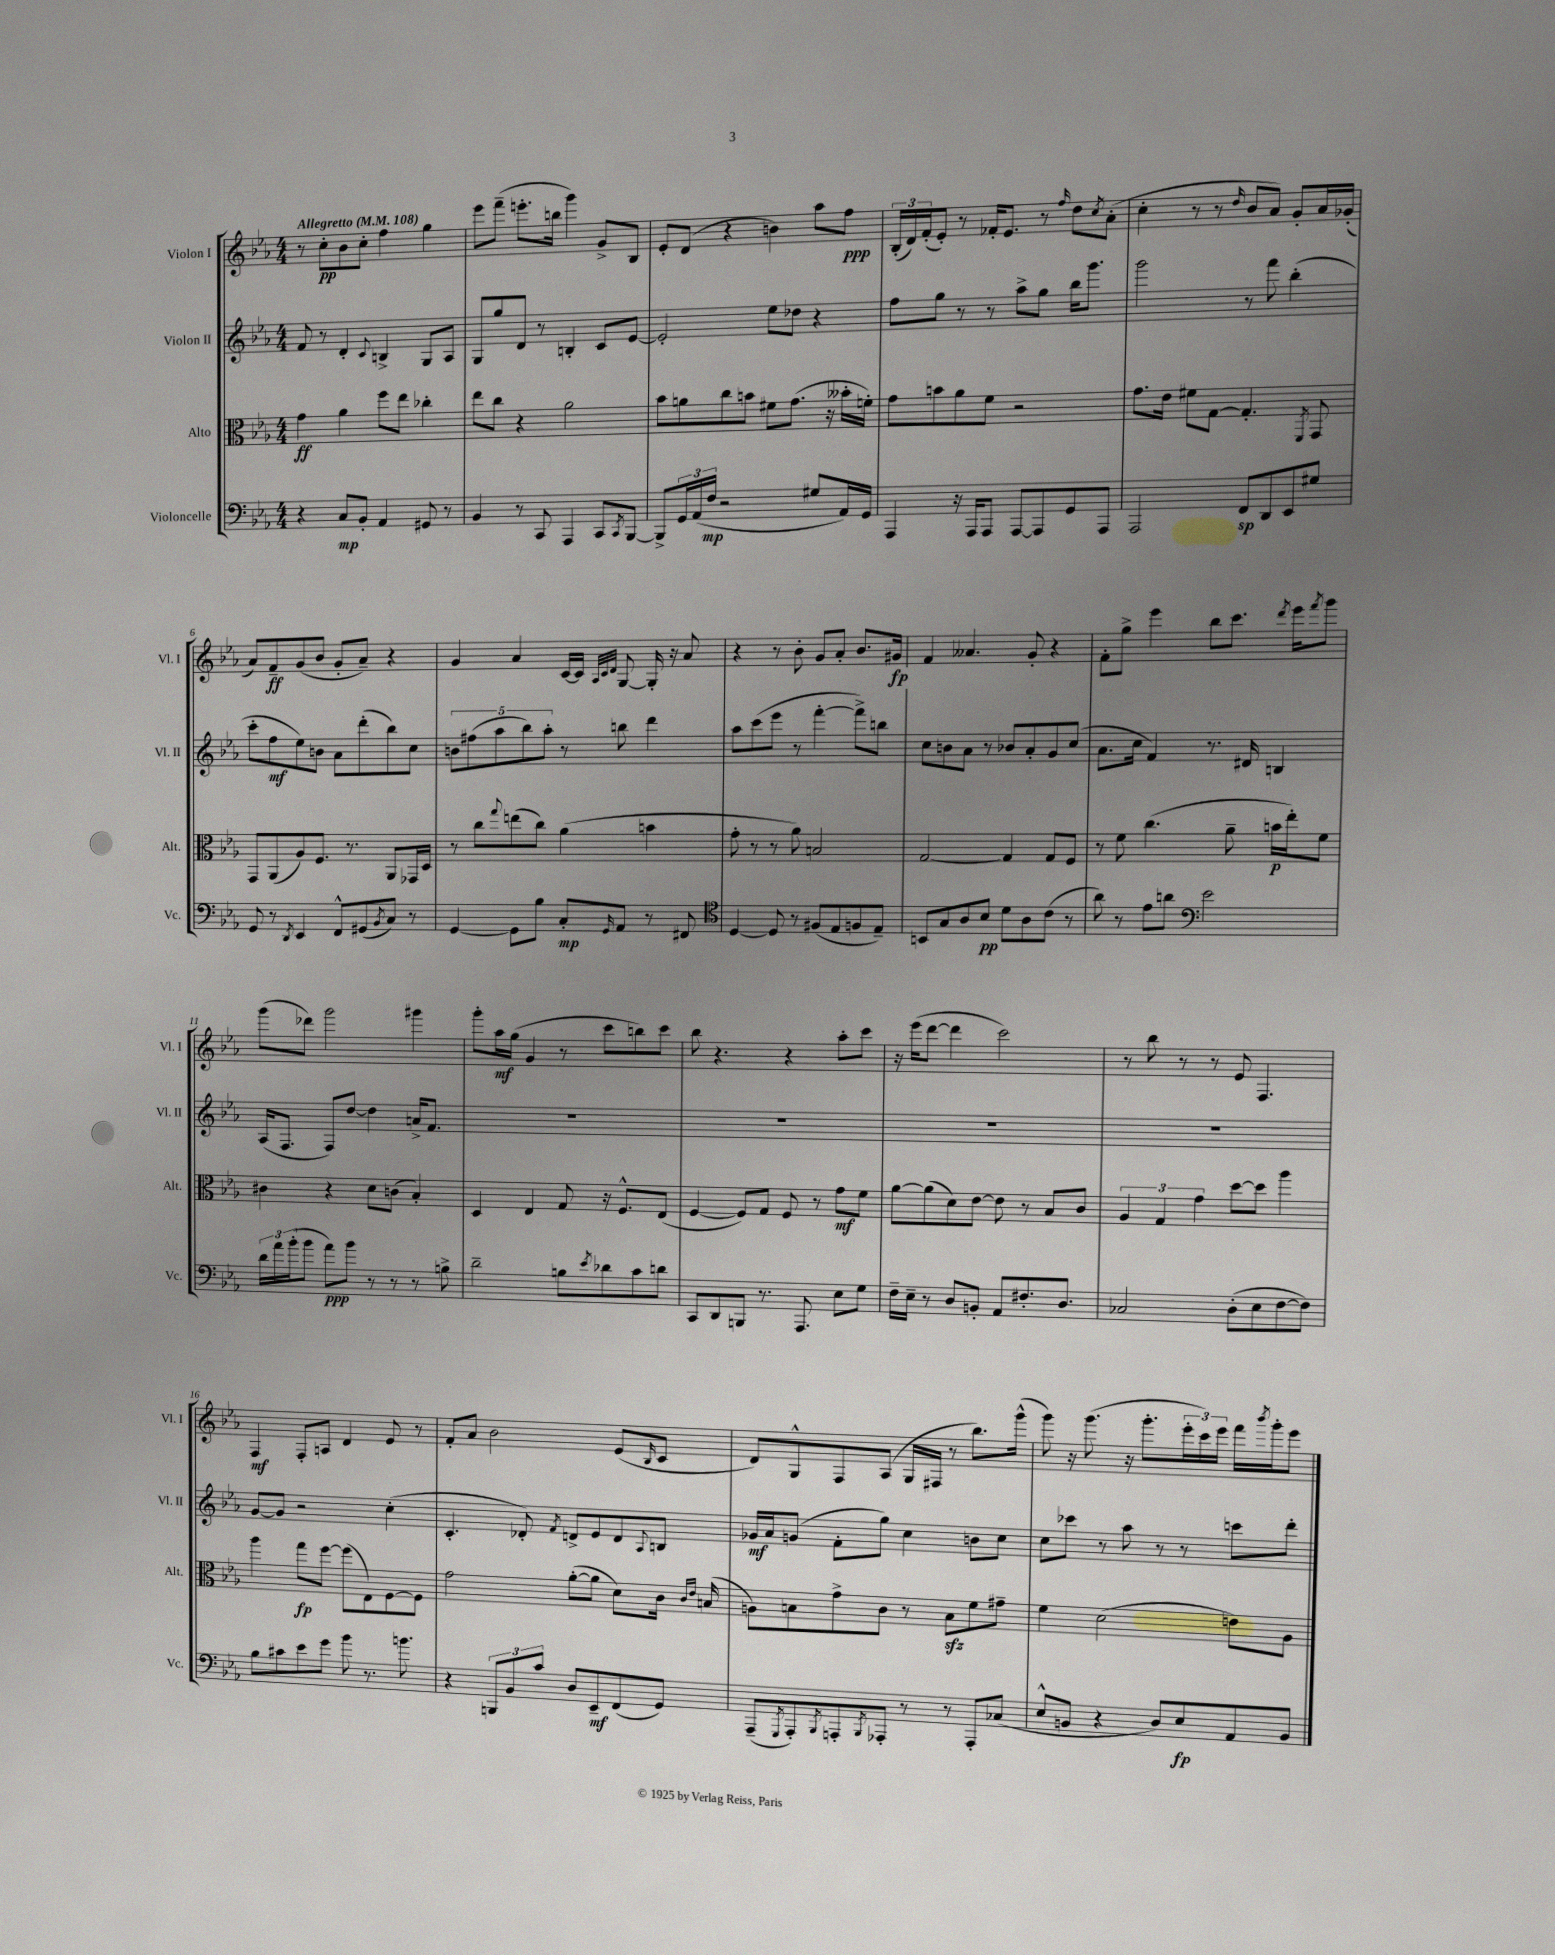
<<
\new StaffGroup <<
\new Staff = "s0" \with { instrumentName = "Violon I" shortInstrumentName = "Vl. I" } {
    \clef treble \key ees \major \numericTimeSignature \time 4/4 \tempo "Allegretto" 4 = 108
    r8 c''8-.\pp bes'8 c''8-. f''4 g''4 |
    ees'''8 f'''8--( e'''8.-. b''16 g'''4) g'8-> bes8 |
    ees'8-. d'8( r4 b'4) aes''8 f''8\ppp |
    \tuplet 3/2 { bes16-.( d'16) f'16-.( } ees'8-.) r8 fes'16-. ees'8. r8 \grace { f''16 } d''8 \acciaccatura { c''8 } aes'8-.( |
    c''4-. r8 r8 \grace { d''16 } bes'8 aes'8) g'8-. aes'16 ges'16-.( |
    aes'8) f'8--\ff g'8( bes'8 g'8-. aes'8--) r4 |
    g'4 aes'4 c'16~ c'16 \grace { aes32 c'32 d'32 } g8~ g16-. r16 aes'8 |
    r4 r8 bes'8-. g'8 aes'8-. bes'8. gis'16\fp |
    f'4 aeses'4. g'8-. r4 |
    f'8-. g''8-> ees'''4 bes''8 c'''8. \acciaccatura { d'''8 } ees'''16 \acciaccatura { f'''8 } g'''8 |
    g'''8( des'''8) g'''2 gis'''4 |
    g'''8-. aes''16\mf g''16( g'4 r8 c'''8 b''8) c'''8 |
    bes''8 r4. r4 aes''8-. c'''8 |
    r16 ees'''16( d'''8~ d'''4 c'''2) |
    r8 bes''8 r8 r8 ees'8 f4. |
    f4\mf f8-. a8 d'4 ees'8 r8 |
    f'8-. aes'8 bes'2 ees'8( \grace { bes16 } c'8 |
    d'8) g8-^ f8 aes8( g16 fis16 r8 bes''8.) g'''16-^( |
    g'''8) r16 g'''8.( r16 g'''8.-. \tuplet 3/2 { ees'''16-. c'''16) ees'''16 } f'''16 \acciaccatura { bes'''8 } g'''16-. ees'''8 \bar "|." |
}
\new Staff = "s1" \with { instrumentName = "Violon II" shortInstrumentName = "Vl. II" } {
    \clef treble \key ees \major \numericTimeSignature \time 4/4
    f'8 r8 d'4-. \appoggiatura { c'8 } b4-> g8 aes8 |
    g8 g''8 d'8 r8 b4-. c'8 ees'8~ |
    ees'2-. ees''8 des''8 r4 |
    f''8 g''8 r8 r8 aes''8-> g''8 bes''16 g'''8. |
    g'''2 r8 f'''8 bes''4-.( |
    c'''8-. f''8\mf ees''8) b'8 aes'8 d'''8-.( bes''8) c''8 |
    \tuplet 5/4 { b'8 fis''8( aes''8 bes''8) aes''8-. } r8 b''8 d'''4 |
    aes''8 c'''8( ees'''8 r8 f'''4~-. f'''8->) b''8 |
    c''8 b'8 aes'8 r8 bes'8 aes'8-. g'8 c''8( |
    aes'8. c''16 f'4) r8. dis'16 b4 |
    aes16( f8. f8) d''8~ d''4 a'16-> f'8. |
    R1 |
    R1 |
    R1 |
    R1 |
    g'8~ g'8 r2 c''4-.( |
    c'4.-. des'8-.) \acciaccatura { f'8 } d'8-> ees'8 d'8 \appoggiatura { aes8 } b8 |
    ges'16\mf aes'16 g'8( f'8-. g''8) c''4 b'8 c''8 |
    c''8 ces'''8 r8 aes''8 r8 r8 c'''8 d'''8-. \bar "|." |
}
\new Staff = "s2" \with { instrumentName = "Alto" shortInstrumentName = "Alt." } {
    \clef alto \key ees \major \numericTimeSignature \time 4/4
    g'4\ff aes'4 f''8 ees''8 ces''4-. |
    ees''8 c''8 r4 aes'2 |
    bes'8 a'8 c''8 b'8 fis'8 g'8.( r16 beses'16-. f'16-.) |
    g'8 b'8 aes'8 f'8 r2 |
    g'8. ees'16 fis'8 g8~ g4.-. \acciaccatura { f,8 } g,8 |
    g,8 aes,8( aes8) f8. r8. aes,8 ges,16 d16 |
    r8 c''8 \appoggiatura { g''8 } e''8( c''8) aes'4( b'4 |
    g'8-. r8 r8 aes'8) b2 |
    g2~ g4 g8 f8 |
    r8 f'8 c''4.( aes'8-- b'16\p ees''16-.) f'8 |
    cis'4 r4 d'8 c'8( bes4-.) |
    d4 ees4 g8 r16 f8.-^ ees8( |
    f4~ f8) g8 f8 r8 g'8\mf f'8 |
    aes'8~ aes'8( d'8) ees'8~ ees'8 r8 bes8 c'8 |
    \tuplet 3/2 { aes4 g4 g'4 } d''8~ d''8 aes''4 |
    aes''4 g''8\fp f''8~ f''8( ees8) f8~ f8 |
    g'2 aes'8~-.( aes'8 d'8) c'16 \grace { c'16 ees'16 } b16( |
    a8) b8 g'8-> c'8 r8 b8\sfz f'8 gis'8-- |
    f'4 d'2( e'8) aes8 \bar "|." |
}
\new Staff = "s3" \with { instrumentName = "Violoncelle" shortInstrumentName = "Vc." } {
    \clef bass \key ees \major \numericTimeSignature \time 4/4
    r4 c8\mp bes,8-. aes,4 gis,8 r8 |
    bes,4 r8 c,8 aes,,4 c,8 \acciaccatura { c,8 } bes,,8~ |
    bes,,8-> \tuplet 3/2 { g,16 aes,16( f16\mp } r2 gis8 aes,16) g,16 |
    aes,,4 r16 aes,,16 aes,,8 aes,,8~ aes,,8 g,8 aes,,8 |
    aes,,2 f,8\sp d,8 ees,8 gis8 |
    g,8 r8 \acciaccatura { d,8 } ees,4 f,8-^ gis,8( \acciaccatura { bes,8 } c8) r8 |
    g,4~ g,8 bes8 c8-.\mp \grace { g,16 } aes,8 r8 fis,8 |
    \clef tenor d4~ d8 r8 fis8( ees8 f8 ees8--) |
    b,8 g8 aes8 bes8\pp d'8 aes8 c'8( r8 |
    aes'8) r8 ees'8 a'8 \clef bass ees'2 |
    \tuplet 3/2 { d'16 aes'16 bes'16-.( } bes'8 aes'8\ppp) bes'8 r8 r8 r8 b8-> |
    d'2-- b8 \acciaccatura { ees'8 } des'8 c'8 d'8 |
    c,8 d,8 b,,8 r8. aes,,8. ees8 g8 |
    f16-- ees16-- r8 d8 b,8-. aes,8 fis8.-. d8. |
    ces2 d8-.( ees8 f8~ f8) |
    bes8 cis'8 ees'8 g'8 bes'8 r8. b'8. |
    r4 \tuplet 3/2 { b,,8 bes,8 c'8 } d8 ees,8--\mf f,8( g,8) |
    aes,,8--( \acciaccatura { g,,8 } aes,,8-.) \acciaccatura { bes,,8 } a,,8-. \acciaccatura { bes,,8 } aes,,8-. r8 r8 aes,,8-. ces8( |
    ees8-^ b,8 r4 d8) ees8\fp aes,8 b,8 \bar "|." |
}
>>
>>
